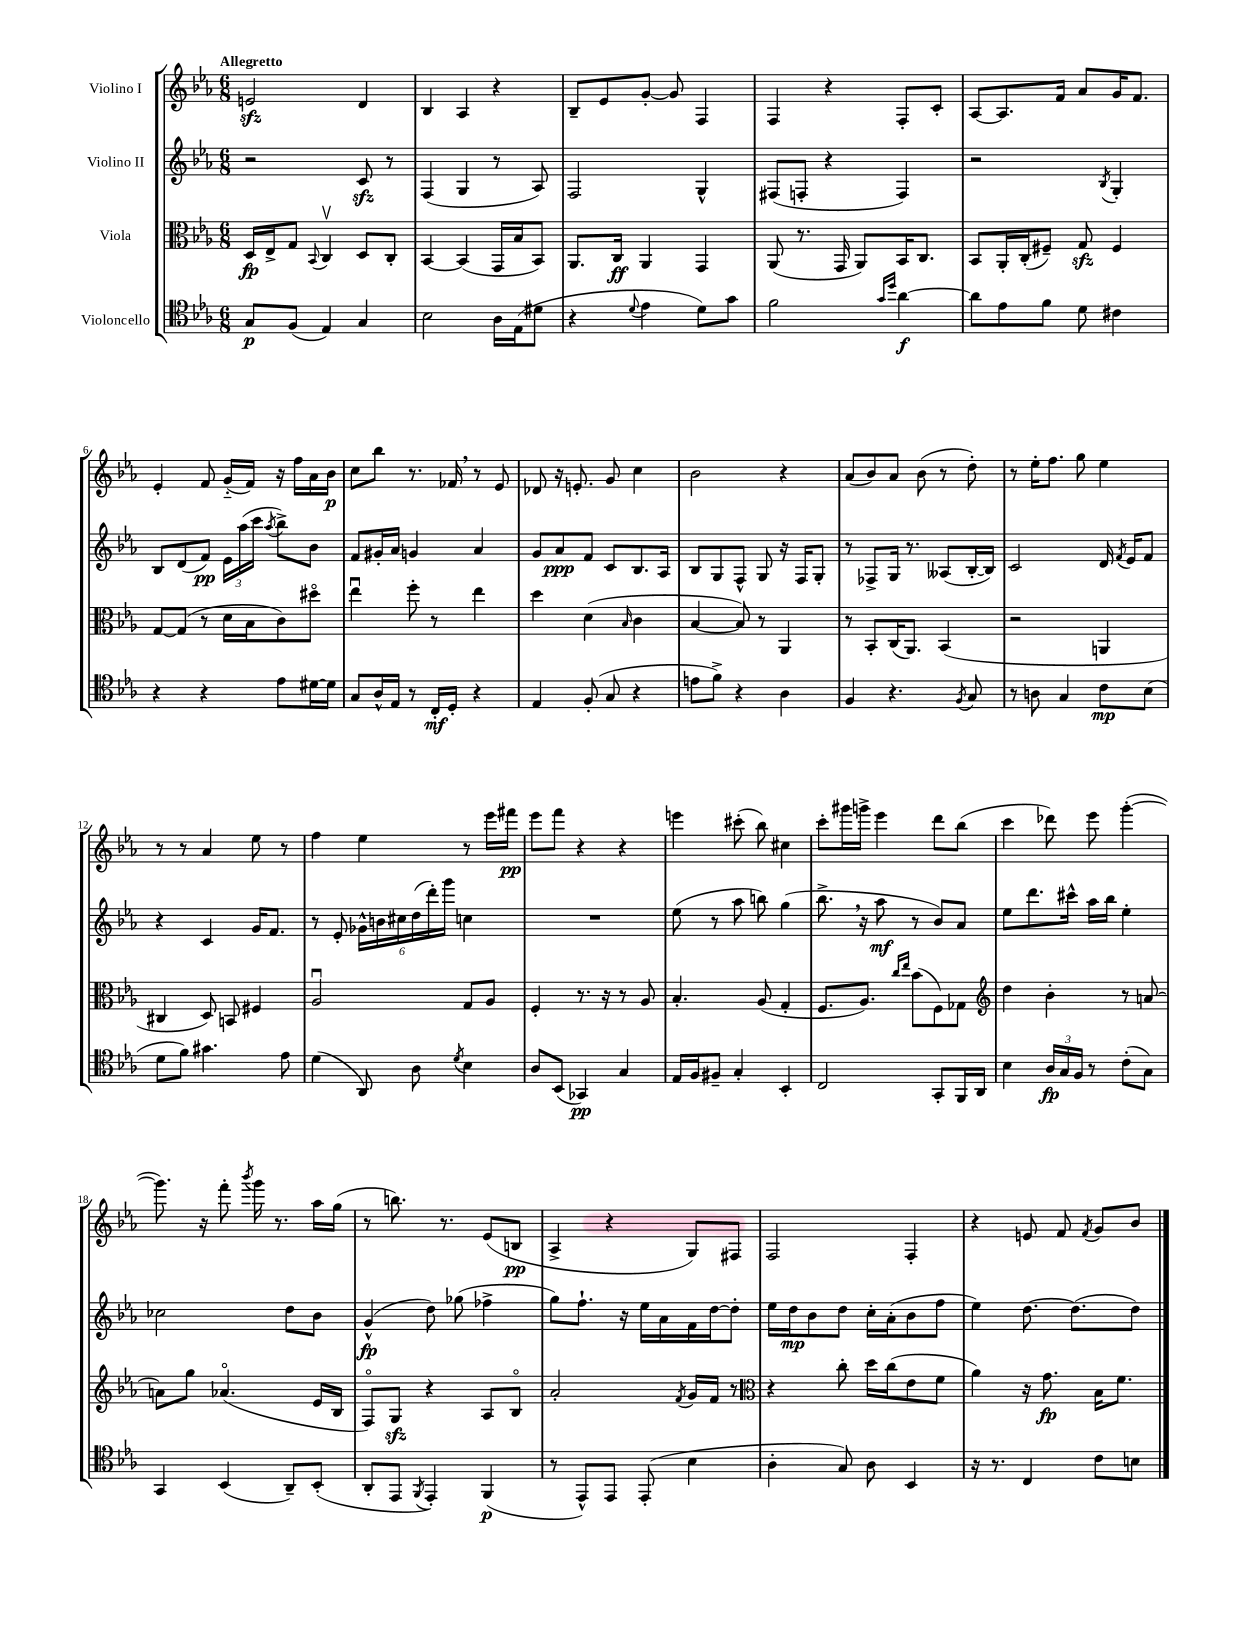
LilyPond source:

<<
\new StaffGroup <<
\new Staff = "s0" \with { instrumentName = "Violino I" } {
    \clef treble \key ees \major \numericTimeSignature \time 6/8 \tempo "Allegretto"
    \autoBeamOff e'2\sfz d'4 |
    bes4 aes4 r4 |
    bes8[-- ees'8 g'8]~-. g'8 f4 |
    f4 r4 f8[-. c'8]-. |
    aes8[~ aes8. f'16] aes'8[ g'16 f'8.] |
    ees'4-. f'8 g'16[-_( f'16]) r16 f''16[ aes'16 bes'16]\p |
    c''8[ bes''8] r8. fes'16 \breathe r8 ees'8 |
    des'8 r16 e'8.-. g'8 c''4 |
    bes'2 r4 |
    aes'8[( bes'8) aes'8] bes'8( r8 d''8-.) |
    r8 ees''16[-. f''8.] g''8 ees''4 |
    r8 r8 aes'4 ees''8 r8 |
    f''4 ees''4 r8 ees'''16[ fis'''16]\pp |
    ees'''8[ f'''8] r4 r4 |
    e'''4 cis'''8-.( bes''8) cis''4 |
    c'''8[-. gis'''16 g'''16]-> ees'''4 d'''8[ bes''8]( |
    c'''4 des'''8) ees'''8 g'''4~-.( |
    g'''8.) r16 f'''8-. \acciaccatura { bes'''8 } g'''16 r8. aes''16[ g''16]( |
    r8 b''8.) r8. ees'8[( b8]\pp |
    aes4-> r4 g8[) fis8] |
    f2 f4-. |
    r4 e'8 f'8 \acciaccatura { f'8 } g'8[ bes'8] \bar "|." |
}
\new Staff = "s1" \with { instrumentName = "Violino II" } {
    \clef treble \key ees \major \numericTimeSignature \time 6/8
    \autoBeamOff r2 c'8\sfz r8 |
    f4( g4 r8 aes8) |
    f2 g4-^ |
    fis8[( f8]-. r4 f4) |
    r2 \acciaccatura { bes8 } g4-. |
    bes8[ d'8( f'8]\pp) \tuplet 3/2 { ees'16[ aes''16( c'''16] } \acciaccatura { aes''8 } bes''8[->) bes'8] |
    f'8[ gis'16-. aes'16] g'4 aes'4 |
    g'8[ aes'8\ppp f'8] c'8[ bes8. aes16] |
    bes8[ g8 f8]-^ g8 r16 f16[ g8]-. |
    r8 fes8[-> g16] r8. aeses8[( bes16~-. bes16]) |
    c'2 d'16 \acciaccatura { f'8 } ees'16[ f'8] |
    r4 c'4 g'16[ f'8.] |
    r8 ees'8-. \tuplet 6/4 { ges'16[-^ b'16 cis''16 d''16( d'''16-.) g'''16] } c''4 |
    R2. |
    ees''8( r8 aes''8 b''8) g''4( |
    bes''8.-> \breathe r16 aes''8\mf r8 bes'8[) aes'8] |
    ees''8[ d'''8. cis'''16]-^ aes''16[ bes''16] ees''4-. |
    ces''2 d''8[ bes'8] |
    g'4-^\fp( d''8) ges''8( fes''4-> |
    g''8[) f''8.]-! r16 ees''16[ aes'16 f'16 d''16~ d''8]-. |
    ees''16[ d''16\mp bes'8 d''8] c''16[-. aes'16-.( bes'8 f''8] |
    ees''4) d''8.~ d''8.[( d''8]) \bar "|." |
}
\new Staff = "s2" \with { instrumentName = "Viola" } {
    \clef alto \key ees \major \numericTimeSignature \time 6/8
    \autoBeamOff d16[\fp ees16-> g8] \appoggiatura { bes,8 } c4\upbow d8[ c8]-. |
    bes,4~ bes,4( g,16[ bes16 bes,8]) |
    aes,8.[ c16]\ff aes,4 g,4 |
    aes,8( r8. g,16 aes,8[) bes,16 c8.] |
    bes,8[ aes,16-. c16-.( fis8]--) g8\sfz fis4 |
    g8[~ g8]( r8 d'16[ bes16 c'8) dis''8]\flageolet |
    ees''4\downbow f''8-. r8 ees''4 |
    d''4 d'4( \grace { bes16 } c'4 |
    bes4~ bes8) r8 aes,4 |
    r8 bes,8[-. c16( aes,8.]) bes,4( |
    r2 a,4 |
    cis4 d8) b,8 fis4 |
    aes2\downbow g8[ aes8] |
    f4-. r8. r16 r8 aes8 |
    bes4.-. aes8( g4-. |
    f8.[ aes8.]) \grace { c''16[ ees''16] } bes'8[( f8) ges8] |
    \clef treble d''4 bes'4-. r8 a'8~ |
    a'8[ g''8] aes'4.\flageolet( ees'16[ bes16] |
    f8[\flageolet) g8]\sfz r4 aes8[ bes8]\flageolet |
    aes'2-. \acciaccatura { f'8 } g'16[ f'16] r8 |
    \clef alto r4 c''8-. d''16[ c''16( ees'8 f'8] |
    aes'4) r16 g'8.\fp bes16[ f'8.] \bar "|." |
}
\new Staff = "s3" \with { instrumentName = "Violoncello" } {
    \clef tenor \key ees \major \numericTimeSignature \time 6/8
    \autoBeamOff g8[\p f8]( ees4) g4 |
    bes2 aes16[ ees16( dis'8] |
    r4 \appoggiatura { d'8 } ees'4 d'8[) g'8] |
    f'2 \grace { g'16[ d''16] } aes'4~\f |
    aes'8[ ees'8 f'8] d'8 cis'4 |
    r4 r4 ees'8[ dis'16~ dis'16] |
    g8[ aes16-^ ees16] r8 c16[-.\mf d16]-. r4 |
    ees4 f8-.( g8 r4 |
    e'8[ f'8]->) r4 aes4 |
    f4 r4. \acciaccatura { f8 } g8 |
    r8 a8 g4 c'8[\mp bes8]( |
    d'8[ f'8]) gis'4. ees'8 |
    d'4( aes,8) aes8 \acciaccatura { d'8 } bes4 |
    aes8[ bes,8]( ges,4\pp) g4 |
    ees16[ f16 fis8]-- g4-. bes,4-. |
    c2 g,8[-. f,16 aes,16] |
    bes4 \tuplet 3/2 { aes16[\fp g16 f16] } r8 c'8[-.( g8]) |
    g,4 bes,4( aes,8[--) bes,8]-.( |
    aes,8[-. ees,8] \acciaccatura { f,8 } ees,4-.) f,4\p( |
    r8 ees,8[-^) ees,8] ees,8-.( bes4 |
    aes4-. g8) aes8 bes,4 |
    r16 r8. c4 c'8[ b8] \bar "|." |
}
>>
>>
